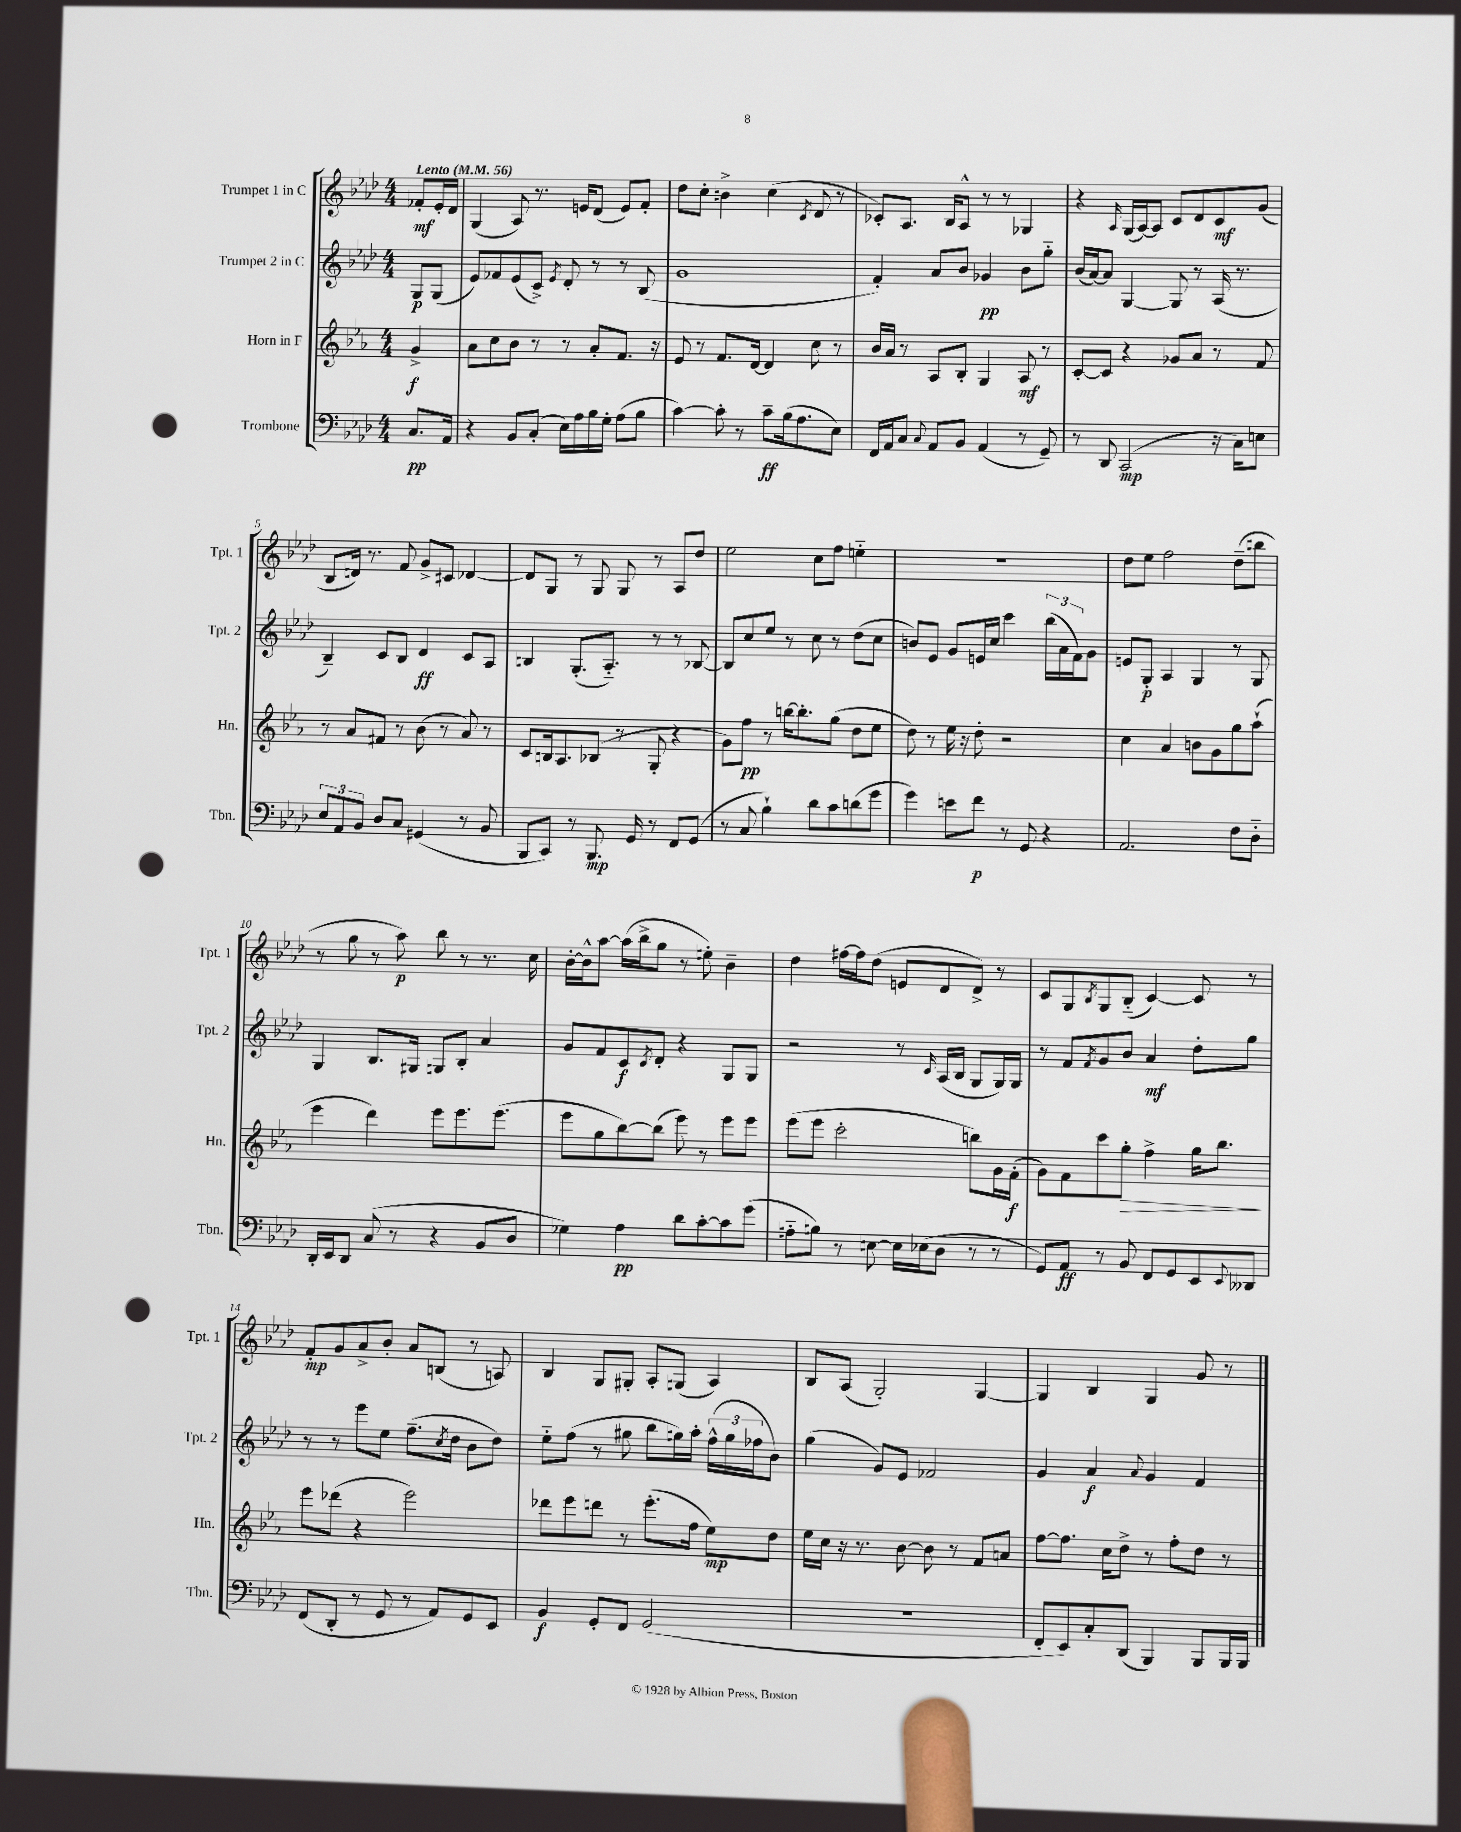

**kern	**dynam	**kern	**dynam	**kern	**dynam	**kern	**dynam
*part4	*part4	*part3	*part3	*part2	*part2	*part1	*part1
*staff4	*staff4	*staff3	*staff3	*staff2	*staff2	*staff1	*staff1
*I"Trombone	*	*I"Horn in F	*	*I"Trumpet 2 in C	*	*I"Trumpet 1 in C	*
*I'Tbn.	*	*I'Hn.	*	*I'Tpt. 2	*	*I'Tpt. 1	*
*clefF4	*	*clefG2	*	*clefG2	*	*clefG2	*
*k[b-e-a-d-]	*	*k[b-e-a-]	*	*k[b-e-a-d-]	*	*k[b-e-a-d-]	*
*M4/4	*	*M4/4	*	*M4/4	*	*M4/4	*
*MM56	*	*MM56	*	*MM56	*	*MM56	*
=	=	=	=	=	=	=	=
!	!	!	!	!	!	!LO:TX:a:B:t=Lento	!
8.C/L	pp	4g^/	f	8G/L	p	8f-X'/L	mf
.	.	.	.	(8G/J	.	16e-'/L	.
16AA-/Jk	.	.	.	.	.	16d-/JJ	.
=1	=1	=1	=1	=1	=1	=1	=1
4r	.	8a-\L	.	8e-/L)	.	(4G/	.
.	.	8cc\	.	8f-X/	.	.	.
8BB-/L	.	8b-\J	.	(8e-/	.	8A-/)	.
(8C'/J	.	8r	.	8c^/J)	.	8.r	.
.	.	.	.	8qe-/	.	.	.
16E-\LL)	.	8r	.	8d-'/	.	.	.
16A-\	.	.	.	.	.	16en/KL	.
16B-\	.	8a-'/L	.	8r	.	(8d-/J	.
16G'\JJ	.	.	.	.	.	.	.
(8A-\L	.	8.f/J	.	8r	.	8e/L)	.
8B-\J	.	.	.	(8B-/	.	8f'/J	.
.	.	16r	.	.	.	.	.
=2	=2	=2	=2	=2	=2	=2	=2
[4c\)	.	8e-/	.	1g	.	8dd-\L	.
.	.	8r	.	.	.	8cc'\J	.
8c'\]	.	8.f/L	.	.	.	4bn^\	.
8r	.	.	.	.	.	.	.
.	.	[16d/Jk	.	.	.	.	.
8c~\L	ff	4d/]	.	.	.	(4cc\	.
(16B-\k	.	.	.	.	.	.	.
8.A-\	.	.	.	.	.	.	.
.	.	.	.	.	.	8qc/	.
.	.	8cc\	.	.	.	8d-/	.
8E-\J)	.	8r	.	.	.	8r	.
=3	=3	=3	=3	=3	=3	=3	=3
16FF/LL	.	16b-/LL	.	4f'/)	.	8c-X'/L)	.
16AA-/J	.	16a-/JJ	.	.	.	.	.
8C/J	.	8r	.	.	.	8.A-/J	.
8qqC/	.	.	.	.	.	.	.
8AA-/L	.	8A-/L	.	8a-/L	.	.	.
.	.	.	.	.	.	16B-/KL	.
8BB-/J	.	8B-'/J	.	8b-/J	.	8A-^^/J	.
(4AA-/	.	4G/	.	4g-X/	pp	8r	.
.	.	.	.	.	.	8r	.
8r	.	8A-/	mf	8b-\L	.	4G-X/	.
8GG~/)	.	8r	.	8gg\J	.	.	.
=4	=4	=4	=4	=4	=4	=4	=4
8r	.	[8c'/L	.	(16b-/LL	.	4r	.
.	.	.	.	[16a-/J)	.	.	.
8DD-/	.	8c/J]	.	8a-/J]	.	.	.
.	.	.	.	.	.	16qqA-/	.
(2CC/	mp	4r	.	[4G/	.	(16G/LL	.
.	.	.	.	.	.	[16A-/J)	.
.	.	.	.	.	.	8A-/J]	.
.	.	8g-X/L	.	8G/]	.	8c/L	.
.	.	8a-/J	.	8r	.	8d-/	.
16r	.	8r	.	(16A-/	.	8c/	mf
16C\KL)	.	.	.	8.r	.	.	.
8En\J	.	8f/	.	.	.	(8g/J	.
!!LO:LB:g=z
=5	=5	=5	=5	=5	=5	=5	=5
12E-/L	.	8r	.	4B-~/)	.	8B-/L	.
12AA-/	.	.	.	.	.	.	.
.	.	8a-/L	.	.	.	16dn/Jk)	.
12BB-/J	.	.	.	.	.	.	.
.	.	.	.	.	.	8.r	.
8D-/L	.	8f#X/J	.	8c/L	.	.	.
8C/J	.	8r	.	8B-/J	.	8f/	.
(4GG#X/	.	(8b-\	.	4d-/	ff	8g^/L	.
.	.	8r	.	.	.	8c#X/J	.
8r	.	8a-/)	.	8c/L	.	[4d-X/	.
8BB-/	.	8r	.	8A-/J	.	.	.
=6	=6	=6	=6	=6	=6	=6	=6
8BBB-/L	.	8c/L	.	4Bn/	.	8d-/L]	.
8CC/J)	.	16Bn/k	.	.	.	8G/J	.
.	.	8.A-/	.	.	.	.	.
8r	.	.	.	(8.G'/L	.	8r	.
8.BBB-/	mp	(8B-X/J	.	.	.	8G/	.
.	.	.	.	8.A-/J)	.	.	.
.	.	8r	.	.	.	8G/	.
16GG/	.	.	.	.	.	.	.
8r	.	8G'/	.	8r	.	8r	.
8FF/L	.	4r	.	8r	.	8A-/L	.
(8GG/J	.	.	.	[8B-X/	.	8dd-/J	.
=7	=7	=7	=7	=7	=7	=7	=7
8r	.	8g\L)	.	8B-/L]	.	2ee-\	.
8C/	.	8ff\J	pp	8cc/	.	.	.
4B-`\)	.	8r	.	8ee-/J	.	.	.
.	.	[16bbn\KL	.	8r	.	.	.
.	.	8.bb'\]	.	.	.	.	.
8d-\L	.	.	.	8cc\	.	8cc\L	.
8c\	.	(8gg\J	.	8r	.	8ff\J	.
(8dn\	.	8dd\L	.	(8dd-\L	.	4een\	.
8g\J	.	8ee-\J	.	8cc\J	.	.	.
=8	=8	=8	=8	=8	=8	=8	=8
4g\)	.	8dd\)	.	8bn/L)	.	1r	.
.	.	8r	.	8e-/J	.	.	.
8en\L	.	16ee-\	.	8g/L	.	.	.
.	.	16r	.	.	.	.	.
8f\J	p	8dd'\	.	16en/L	.	.	.
.	.	.	.	16cc/JJ	.	.	.
8r	.	2r	.	4ccc\	.	.	.
8GG/	.	.	.	.	.	.	.
4r	.	.	.	(24bb-\LL	.	.	.
.	.	.	.	24a-\	.	.	.
.	.	.	.	24f\J)	.	.	.
.	.	.	.	8g\J	.	.	.
=9	=9	=9	=9	=9	=9	=9	=9
2.AA-/	.	4cc\	.	8en/L	.	8dd-\L	.
.	.	.	.	8G'/J	p	8ee-\J	.
.	.	4a-/	.	4A-/	.	2ff\	.
.	.	8bn\L	.	4G/	.	.	.
.	.	8g\	.	.	.	.	.
8F\L	.	8gg\	.	8r	.	(8dd-~\L	.
8D-\J	.	(8aa-`\J	.	8G/	.	8bbn\J	.
!!LO:LB:g=z
=10	=10	=10	=10	=10	=10	=10	=10
16DD-'/LL	.	4eee-\	.	4G/	.	8r	.
16EE-/J	.	.	.	.	.	.	.
8DD-/J	.	.	.	.	.	8gg\	.
(8C/	.	4ddd\)	.	8.B-/L	.	8r	.
8r	.	.	.	.	.	8aa-\)	p
.	.	.	.	16G#X/Jk	.	.	.
4r	.	8eee-\L	.	8Gn/L	.	8bb-\	.
.	.	8.eee-\	.	8B-'/J	.	8r	.
8BB-/L	.	.	.	4a-/	.	8.r	.
.	.	(8.eee-\J	.	.	.	.	.
8D-/J	.	.	.	.	.	.	.
.	.	.	.	.	.	16cc\	.
=11	=11	=11	=11	=11	=11	=11	=11
4G-X\)	.	8eee-\L	.	8g/L	.	[16b-'\LL	.
.	.	.	.	.	.	16b-^^\J]	.
.	.	8gg\	.	8f/	.	[8aa-\J	.
4A-\	pp	[8bb-\)	.	8c/	f	(16aa-\LL]	.
.	.	.	.	.	.	16bb-^\J	.
.	.	.	.	8qc/	.	.	.
.	.	(8bb-\J]	.	8d-'/J	.	8gg\J	.
8d-\L	.	8eee-\)	.	4r	.	8r	.
[8c'\	.	8r	.	.	.	8een'\)	.
8c\]	.	8eee-\L	.	8G/L	.	4b-~\	.
(8g\J	.	8eee-\J	.	8G/J	.	.	.
=12	=12	=12	=12	=12	=12	=12	=12
8An\L	.	(8eee-\L	.	2r	.	4dd-\	.
8Bn\J)	.	8eee-\J	.	.	.	.	.
8r	.	2ccc'\	.	.	.	[16ff#X\LL	.
.	.	.	.	.	.	16ff#\J]	.
[8En\	.	.	.	.	.	(8dd-\J	.
16E\LL]	.	.	.	8r	.	8en/L	.
(16E-X\J	.	.	.	.	.	.	.
.	.	.	.	16qqc/	.	.	.
8D-\J	.	.	.	(16A-/LL	.	8d-/	.
.	.	.	.	16B-/JJ	.	.	.
8r	.	8bbn\L)	.	8G/L	.	8d-^/J)	.
8r	.	16g\L	.	16G/L)	.	8r	.
.	.	(16f'\JJ	f	16G/JJ	.	.	.
=13	=13	=13	=13	=13	=13	=13	=13
8GG/L)	.	8g\L)	.	8r	.	8c/L	.
8AA-/J	ff	8f\	.	8f/L	.	8G/	.
.	.	.	.	8qf/	.	8qB-/	.
8r	.	8ccc\	.	8g/	.	8G/	.
!	!	!	!LO:HP:b	!	!	!	!
8BB-/	.	8gg'\J	>	8b-/J	.	(8B-/J	.
8FF/L	.	4ff^\	.	4a-/	mf	[4c/)	.
8GG/	.	.	.	.	.	.	.
8EE-/	.	16gg\KL	.	8dd-'\L	.	8c/]	.
.	.	8.bb-\J	.	.	.	.	.
8qqEE-/	.	.	.	.	.	.	.
8DD--X/J	.	.	.	8gg\J	.	8r	.
.	.	.	]	.	.	.	.
!!LO:LB:g=z
=14	=14	=14	=14	=14	=14	=14	=14
(8FF/L	.	8eee-\L	.	8r	.	8f'/L	mp
8DD-'/J	.	(8ddd-X\J	.	8r	.	8g/	.
8r	.	4r	.	8eee-\L	.	8a-^/	.
8GG/	.	.	.	8ee-\J	.	8b-'/J	.
8r	.	2eee-\)	.	(8.ff~\L	.	8a-/L	.
8AA-/L)	.	.	.	.	.	(8Bn/J	.
.	.	.	.	8qcc/	.	.	.
.	.	.	.	16dd-\Jk	.	.	.
8GG/	.	.	.	8b-\L	.	8r	.
8EE-/J	.	.	.	8dd-\J)	.	8An/)	.
=15	=15	=15	=15	=15	=15	=15	=15
4BB-/	f	8ddd-X\L	.	8ee-\L	.	4B-/	.
.	.	8eee-\	.	(8ff\J	.	.	.
8GG'/L	.	8dddn\J	.	8r	.	8G/L	.
8FF/J	.	8r	.	8gg#X\	.	8G#X'/J	.
(2GG/	.	(8.eee-'\L	.	8bb-\L	.	8A-'/L	.
.	.	.	.	16ggn\L)	.	(8Gn/J	.
.	.	16ff\Jk	.	16aa-'\JJ	.	.	.
.	.	8ee-\L)	mp	(24ff^^\LL	.	4A-/)	.
.	.	.	.	24gg\	.	.	.
.	.	.	.	24ff-X\J	.	.	.
.	.	8dd\J	.	8b-\J)	.	.	.
=16	=16	=16	=16	=16	=16	=16	=16
1r	.	16ee-\LL	.	(4gg\	.	8B-/L	.
.	.	16cc\JJ	.	.	.	.	.
.	.	16r	.	.	.	(8A-/J	.
.	.	8.r	.	.	.	.	.
.	.	.	.	8g/L)	.	2G'/)	.
.	.	[8b-\	.	8e-/J	.	.	.
.	.	8b-\]	.	2f-X/	.	.	.
.	.	8r	.	.	.	.	.
.	.	8f/L	.	.	.	[4G/	.
.	.	8an/J	.	.	.	.	.
=17	=17	=17	=17	=17	=17	=17	=17
8FF'/L	.	[8ff\L	.	4g/	.	4G/]	.
8EE-/)	.	8.ff\J]	.	.	.	.	.
8C'/	.	.	.	4a-/	f	4B-/	.
.	.	16cc\KL	.	.	.	.	.
(8DD-/J	.	8dd^\J	.	.	.	.	.
.	.	.	.	8qqa-/	.	.	.
4BBB-/)	.	8r	.	4g/	.	4G/	.
.	.	8ff'\L	.	.	.	.	.
8BBB-/L	.	8dd\J	.	4f/	.	8g/	.
16BBB-/L	.	8r	.	.	.	8r	.
16BBB-/JJ	.	.	.	.	.	.	.
==	==	==	==	==	==	==	==
*-	*-	*-	*-	*-	*-	*-	*-
